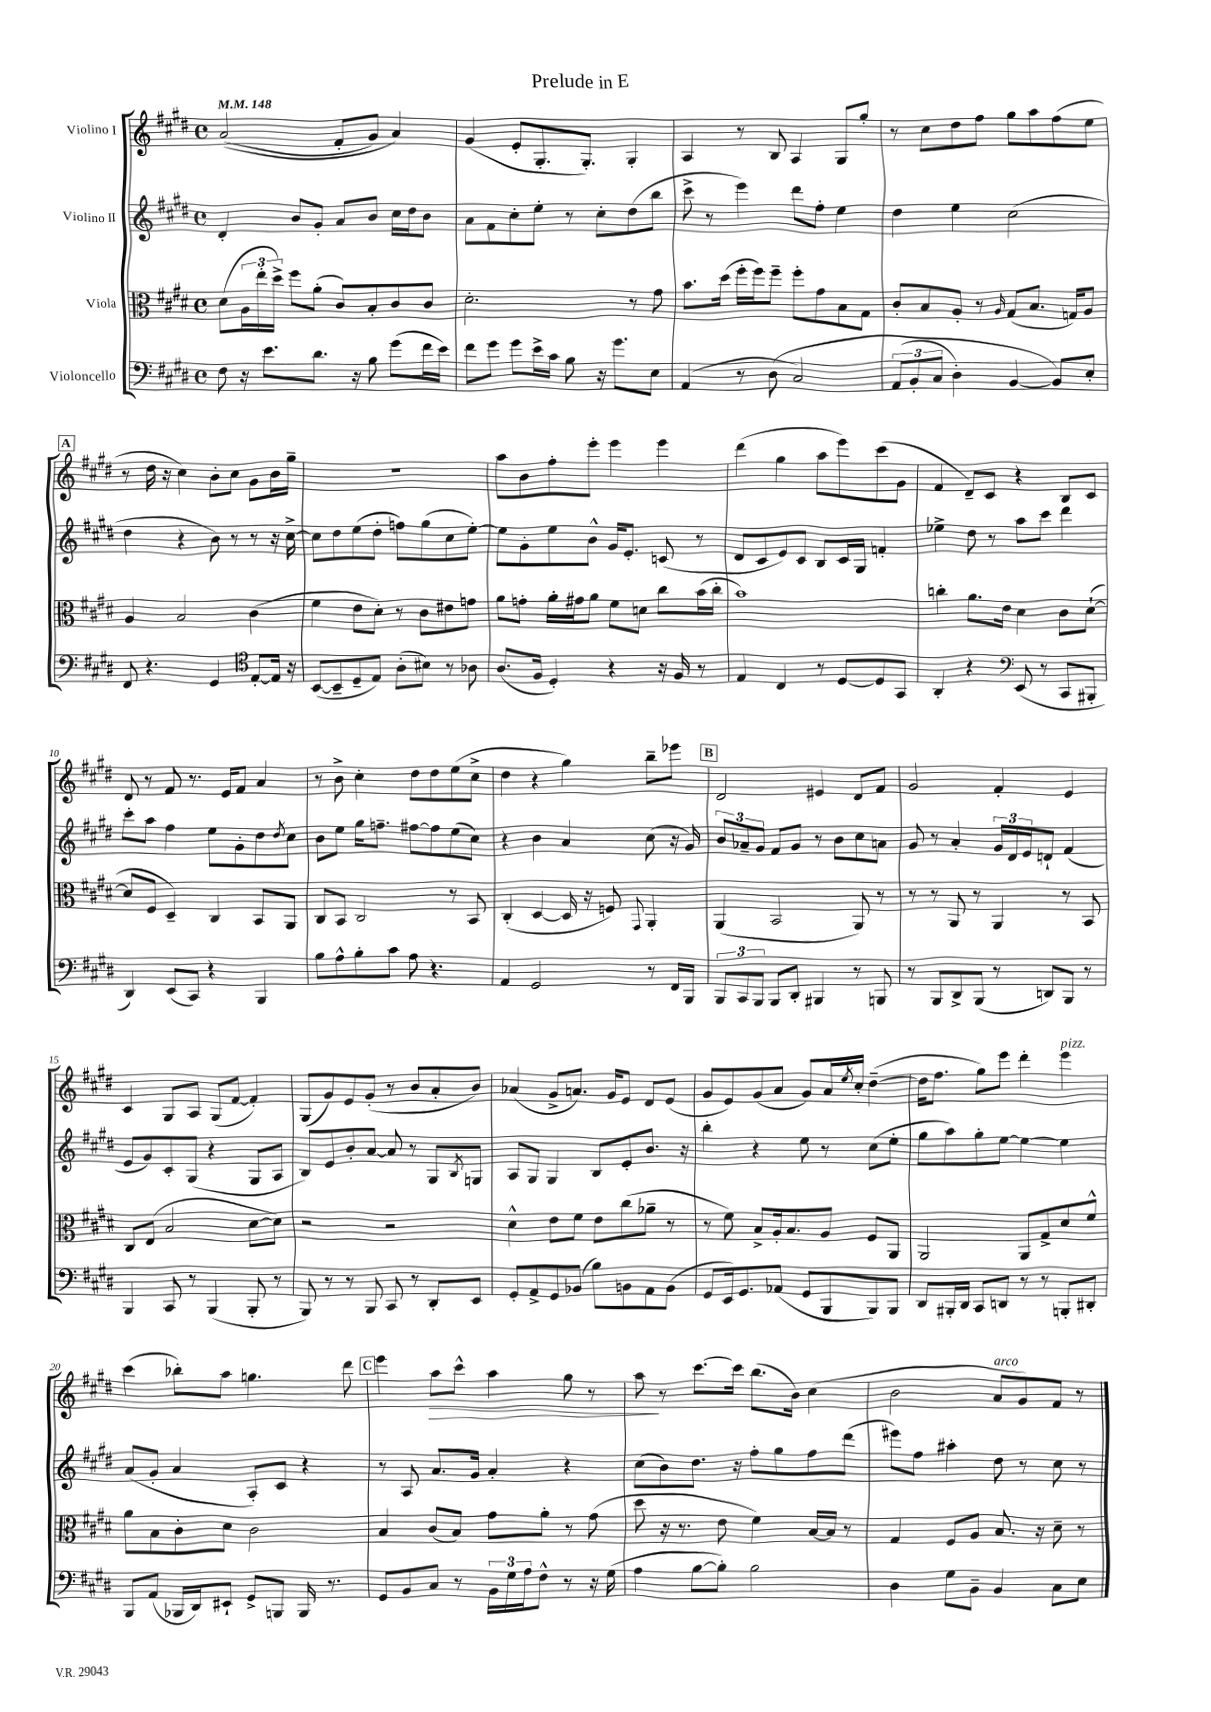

**kern	**kern	**kern	**kern
*staff4	*staff3	*staff2	*staff1
*clefF4	*clefC3	*clefG2	*clefG2
*k[f#c#g#d#]	*k[f#c#g#d#]	*k[f#c#g#d#]	*k[f#c#g#d#]
*M4/4	*M4/4	*M4/4	*M4/4
*met(c)	*met(c)	*met(c)	*met(c)
*MM148	*MM148	*MM148	*MM148
8F#	(8d#	4d#'	&((2a
16r	24A	.	.
.	24ee'	.	.
8.e	.	.	.
.	24dd#^)	.	.
.	8ff#	8b	.
8.d#	(8a'	8g#'	.
.	8c#)	8a	8f#'
16r	.	.	.
8B	8B'	8b	8g#)
(8g#	8c#	16cc#	4a&)
.	.	16dd#	.
16f#	8c#	8b	.
16e)	.	.	.
=	=	=	=
8f#	2.d#'	8a	(4g#
8g#	.	8f#	.
8g#	.	8cc#'	8e'
16e^	.	8ee'	8.G#'
16c#	.	.	.
8B	.	8r	.
.	.	.	8.G#')
16r	.	8cc#'	.
8.g#	.	.	.
.	8r	(8dd#	4G#'
8E	8g#	8bb	.
=	=	=	=
(4AA	8.b	8ccc#^	4A
.	.	8r	.
.	(16dd#	.	.
8r	16ff#'	4eee)	8r
.	16ff#)	.	.
&(8D#	8ff#~	.	8B
2C#)	8ff#'	8ddd#	4A
.	8g#	8ff#'	.
.	8B	4ee	8G#
.	8G#	.	8gg#'
=	=	=	=
(12AA	8c#'	4dd#	8r
12BB'	.	.	.
.	8B	.	8cc#
12C#	.	.	.
4D#')	8A'	4ee	8dd#
.	8r	.	8ff#
.	16qqA	.	.
[4BB	(8G#	(2cc#	8gg#
.	8.B	.	8aa
8BB]&)	.	.	(8ff#
.	16G)	.	.
8E'	8A	.	8ee
=	=	=	=
8FF#	4A	4dd#	8r
4.r	.	.	16dd#
.	.	.	16r
.	2B	4r	4cc#)
4GG#	.	8b)	8b'
.	.	8r	8cc#
*clefC4	*	*	*
[8E'	(4c#	8r	8g#
16E]	.	16r	16b
16r	.	[16cc#^	16gg#~
=	=	=	=
([8BB	4f#	8cc#]	1r
8BB~]	.	8dd#	.
8D#~	8e	(8ee	.
8E)	8d#')	8dd#'	.
(8A'	8r	8ff)	.
8B#)	8c#	(8gg#	.
8r	8e#	8cc#	.
8A-	8g	[8ee')	.
=	=	=	=
(8.A	8a	8ee]	8aa
.	8g'	8g#'	8b
16F#	.	.	.
4D#')	16a'	8ee	8ff#'
.	16g#	.	.
.	8a	8b^^	8eee'
4r	8f#	16g#	4eee
.	.	8.e'	.
.	8d	.	.
16r	8cc#	(8c	4eee
16F#	.	.	.
8r	(16b	8r	.
.	16cc#'	.	.
=	=	=	=
4E	1b)	8d#	(4ddd#
.	.	8c#	.
4C#	.	8e)	4gg#
.	.	8c#	.
8r	.	8B	8aa
[8D#	.	16c#	8eee)
.	.	16G#	.
8D#]	.	4f'	(8ccc#
8GG#	.	.	8g#
=	=	=	=
4AA'	4cc'	4ee-^	4f#
4r	8.a	8dd#	8d#~)
.	.	8r	8c#
.	16e	.	.
*clefF4	*	*	*
(8EE	4d#	8aa	4r
8r	.	8ccc#	.
8CC#	8c#	4ddd#	8B
8BBB#'	([8d#`	.	8c#
=	=	=	=
4DD#)	8d#]	8ccc#'	8d#
.	8F#	8aa	8r
(8EE	4D#~)	4ff#	8f#
8CC#)	.	.	8.r
4r	4C#	8ee	.
.	.	.	16e
.	.	8g#'	8f#
4BBB	8BB	8dd#	4a
.	.	8qdd#	.
.	8AA	8cc#	.
=	=	=	=
8B	8C#	8b	8r
8A^^	8BB	8ee	8b^
8B'	2C#	16gg#	4cc#'
.	.	8.ff~	.
8c#	.	.	.
8A	.	[8ff#	8dd#
4.r	.	8ff#]	8dd#
.	8r	(8ee	(8ee
.	8BB	8cc#)	8cc#^
=	=	=	=
4AA	(4C#'	4r	4dd#
2GG#	[4D#	4b	4r
.	16D#]	4a	4gg#)
.	16r	.	.
.	8F)	.	.
.	8qqGG#	.	.
8r	4AA'	(8cc#	8bb~
16FF#	.	16r	8eee-
16BBB	.	16g#)	.
=	=	=	=
12BBB	(4AA	12b	2d#
12CC#	.	12a-~	.
12BBB	.	12g#	.
8BBB	2BB	8f#	.
8DD#'	.	8g#	.
4BBB#	.	8r	4e#
.	.	8b	.
8r	8AA)	8cc#	8d#
8BBB	8r	8a	8f#
=	=	=	=
8r	8r	8g#	2g#
8BBB	8r	8r	.
8DD#^	8AA	4a'	.
(8BBB	8r	.	.
8r	4AA	24g#	4f#'
.	.	24d#	.
.	.	24e	.
8DD)	.	8d`	.
8BBB	8r	(4f#	4e
8r	8BB	.	.
=	=	=	=
4BBB	8C#	8e	4c#
.	(8E	8g#)	.
8CC#	2B	8c#'	8G#
8r	.	(8G#	8A
(4BBB	.	4r	(8G#
.	.	.	[8f#
8BBB'	[8d#	8G#	4f#'])
8r	8d#])	8A	.
=	=	=	=
8BBB)	2r	8B)	(8G#
8r	.	8e	8g#)
8r	.	8b'	8e
8BBB	.	[8a	(8g#'
8CC#	2r	8a]	8r
8r	.	8r	8b
8DD#'	.	8G#	8a'
.	.	8qB	.
8EE	.	8G	8b)
=	=	=	=
8GG#'	4d#^^	8A	(4a-
8AA^	.	8G#	.
8GG#	8e	4G#	8g#^
(8BB-	8f#	.	8.a)
8B)	8e	8B	.
.	.	.	16g#
8BB	(8cc#	8e'	8e
8AA	8a-~	8.b	8d#
(8BB	8r	.	(8e
.	.	16r	.
=	=	=	=
8GG#	8r	4bb'	8g#
16EE)	8f#)	.	8e)
8.GG#	.	.	.
.	8B^	4r	(8g#
(8AA-	16A'	.	8a
.	8.B	.	.
8GG#	.	8ee	8g#)
8BBB	8A	8r	16a
.	.	.	8qee
.	.	.	16cc#'
8BBB)	8F#	(8cc#	([4dd#~
8BBB	8AA	8ee'	.
=	=	=	=
8DD#	2AA	8gg#	16dd#]
.	.	.	8.ff#
16BBB#'	.	8aa)	.
16DD#	.	.	.
8CC#	.	8gg#'	8gg#)
8DD	.	[8ee	8eee
8r	8AA	4ee_	4ddd#'
8r	8G#^	.	.
8BBB'	8d#	4ee]	4eee
8DD#'	8f#^^	.	.
=	=	=	=
8BBB	8a	(8a	(4ccc#
(8AA	8B	8g#'	.
16BBB-	8c#'	4a	8bb-')
16DD#)	.	.	.
8EE#`	8d#	.	8aa
8GG#^	2c#	8A')	4.gg
8BBB	.	8c#	.
16BBB	.	4r	.
8.r	.	.	.
.	.	.	8ddd#
=	=	=	=
8GG#	4B	8r	4eee
8BB	.	8A	.
8C#	(8c#	8.a	8aa
8r	8B)	.	8ccc#^^
.	.	16g#	.
24BB	8g#	4a'	4aa
24G#	.	.	.
24A	.	.	.
8F#^^	8a'	.	.
8r	8r	4r	8gg#
16r	(8g#	.	8r
(16G#	.	.	.
=	=	=	=
4A	8dd#	(8cc#	8aa
.	16r	8b)	8r
.	8.r	.	.
[8B	.	8.dd#	[8.ccc#
8B'])	8e	.	.
.	.	16r	16ccc#]
2B	4f#)	8ff#'	(8.bb
.	.	8gg#	.
.	.	.	16b)
.	[16B	8ff#	(4cc#
.	16B]	.	.
.	8r	(8ddd#	.
=	=	=	=
4D#	4G#	8eee#)	2b
.	.	8ff#	.
8G#	8F#	4aa#'	.
8BB~	8A	.	.
4BB	8.B	8dd#	8a
.	.	8r	8g#)
.	16r	.	.
8C#	8d#~	8cc#	8f#
8E	8r	8r	8r
==	==	==	==
*-	*-	*-	*-
